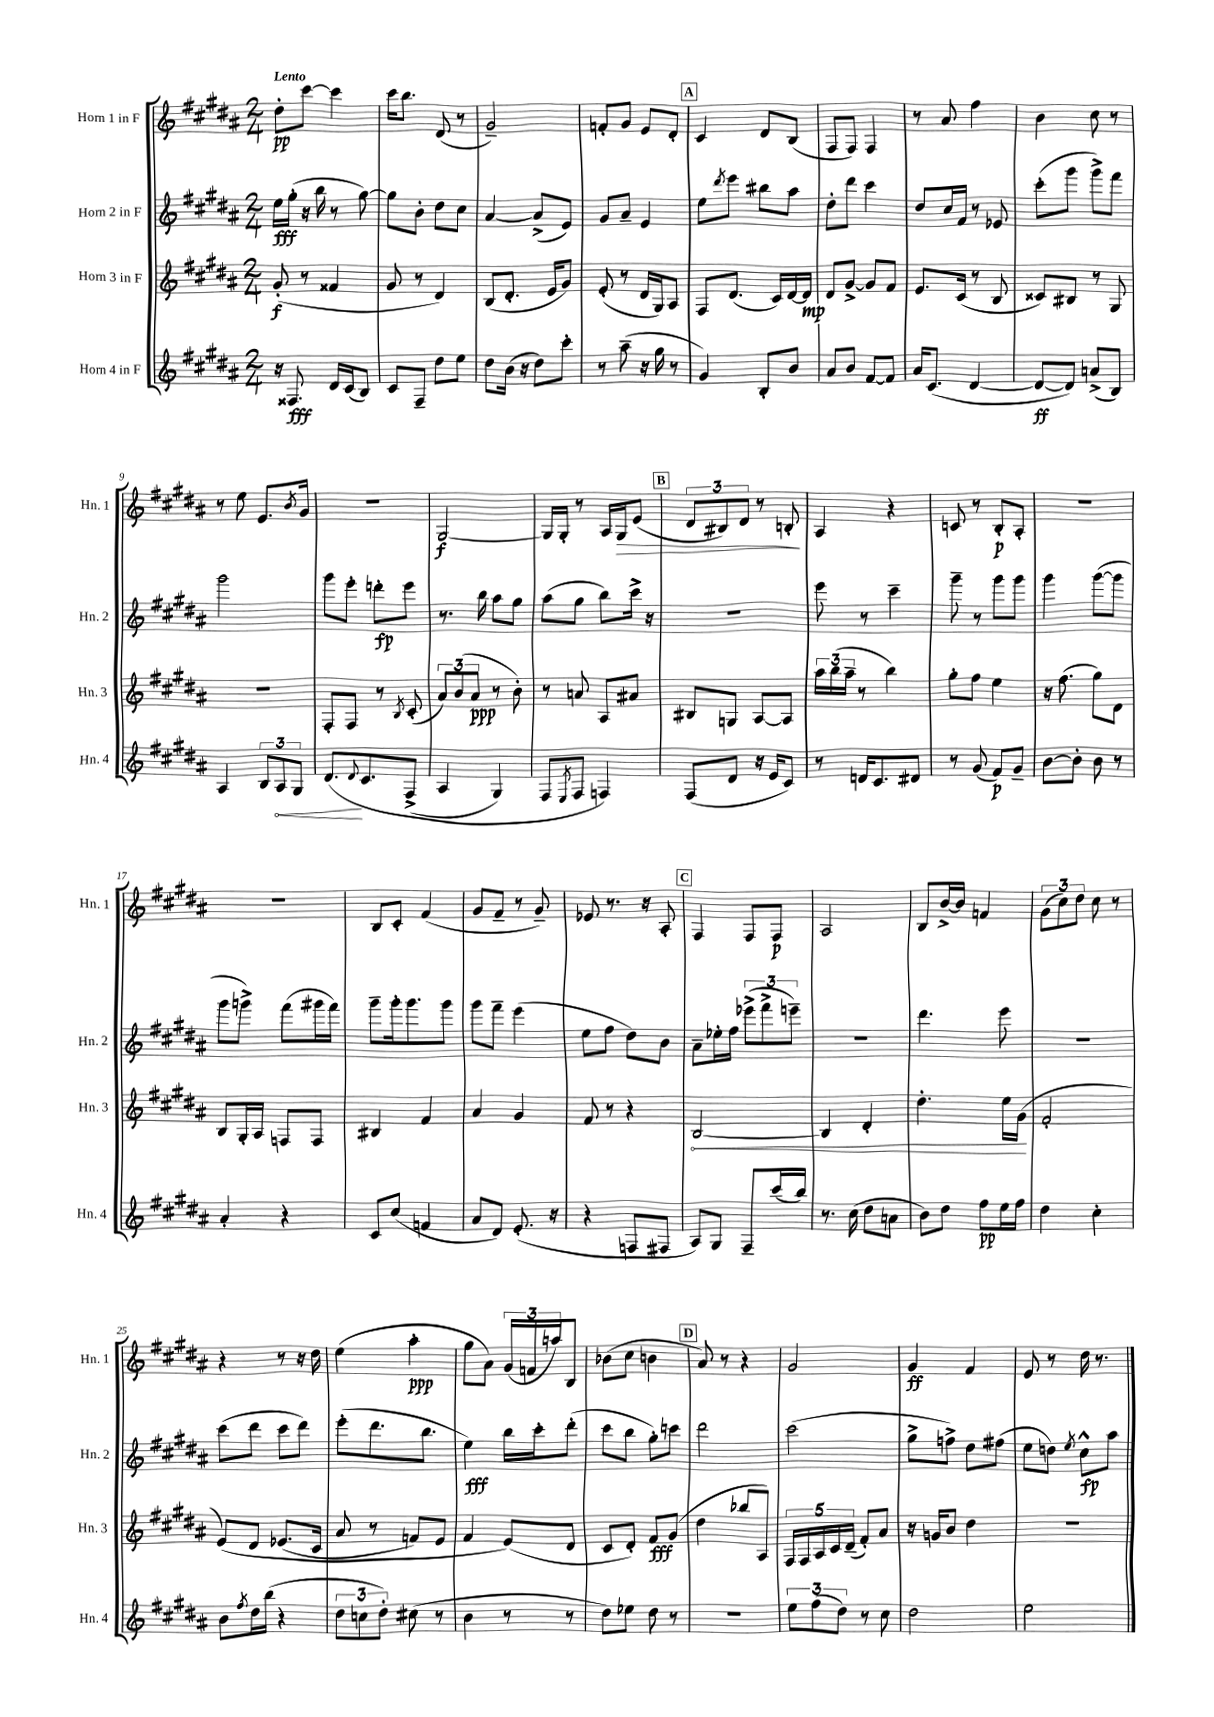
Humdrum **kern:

**kern	**kern	**kern	**kern
*staff4	*staff3	*staff2	*staff1
*clefG2	*clefG2	*clefG2	*clefG2
*k[f#c#g#d#a#]	*k[f#c#g#d#a#]	*k[f#c#g#d#a#]	*k[f#c#g#d#a#]
*M2/4	*M2/4	*M2/4	*M2/4
16r	(8g#'/	16ee\LL	8dd#'\L
8.F##/	.	(16gg#'\JJ	.
.	8r	16r	[8ccc#\J
.	.	16bb\	.
16d#/LL	4f##/	8r	4ccc#\]
(16c#/J	.	.	.
8B/J)	.	[8gg#\)	.
=	=	=	=
8c#/L	8g#/	8gg#\]L	16ccc#\LK
.	.	.	8.bb\J
8F#~/J	8r	8b'\J	.
8dd#\L	4d#/)	8dd#\L	(8d#/
8ee\J	.	8cc#\J	8r
=	=	=	=
8dd#\L	(8B/L	[4a#/	2g#~/)
(16b\Jk	8.d#'/J	.	.
16r	.	.	.
8dd#\L)	.	(8a#^/]L	.
.	16e/LK	.	.
8ccc#'\J	8g#/J)	8e/J)	.
=	=	=	=
8r	(8e'/	8g#/L	8f'/L
(8aa#~\	8r	8a#~/J	8g#/J
16r	16d#/LL	4e/	8e/L
16gg#\	16G#/J)	.	.
8r	8A#/J	.	8d#'/J
=	=	=	=
4g#/)	8F#/L	8ee\L	4c#/
.	.	8qddd#/	.
.	(8.d#/J	8eee\J	.
8B'/L	.	8bb#\L	8d#/L
.	16c#/LL)	.	.
8b/J	[16d#/	8aa#\J	(8B/J
.	16d#/]JJ	.	.
=	=	=	=
8a#/L	8d#/L	8dd#'\L	8F#/L
8b/J	[8g#^/J	8ddd#\J	8F#/J)
[8f#/L	8g#/]L	4ccc#\	4F#/
8f#/]J	8f#/J	.	.
=	=	=	=
16a#/LK	8.e/L	8dd#/L	8r
(8.c#/J	.	.	.
.	.	16cc#/L	8a#/
.	(16c#/Jk	16f#/JJ	.
[4d#/	8r	8r	4ff#\
.	8B/	8e-/	.
=	=	=	=
8d#/_L	8c##/L)	(8ccc#'\L	4b\
8d#/]J)	8B#/J	8ggg#\J	.
(8a^/L	8r	8ggg#^\L)	8cc#\
8B/J)	8G#/	8fff#\J	8r
=	=	=	=
4A#/	2r	2ggg#\	8r
.	.	.	8ee\
12B/L	.	.	8.e/L
12A#/	.	.	.
12G#/J	.	.	.
.	.	.	8qb/
.	.	.	16g#/Jk
=	=	=	=
&(8.d#/L	8F#'/L	8ggg#\L	2r
.	8F#/J	8eee'\J	.
8qqd#/	.	.	.
8.c#/	.	.	.
.	8r	8ddd'\L	.
.	8qB/	.	.
(8F#^/J	(8c#'/	8eee\J	.
=	=	=	=
4A#/	12a#/L)	8.r	[2G#/
.	(12b/	.	.
.	12a#/J	.	.
.	.	16bb\	.
4G#/)	8r	8aa#\L	.
.	8b'\)	8gg#\J	.
=	=	=	=
8F#/L	8r	(8aa#\L	16G#/]LL
.	.	.	16G#'/JJ
8qE/	.	.	.
8F#/J	8a/	8gg#\J	8r
4F/&)	8A#/L	8bb\L)	16A#/LL
.	.	.	16G#/J
.	8a#/J	16ccc#^\Jk	(8e/J
.	.	16r	.
=	=	=	=
(8F#/L	8B#/L	2r	12d#/L
.	.	.	12B#/)
8d#/J	8G/J	.	.
.	.	.	12d#/J
16r	[8A#/L	.	8r
16e/LK	.	.	.
8c#/J)	8A#/]J	.	8B'/
=	=	=	=
8r	24aa#\LL	8eee\	4A#/
.	(24bb\	.	.
.	24aa#~\JJ	.	.
16d/LK	8r	8r	.
8.c#/	.	.	.
.	4bb\)	4ccc#~\	4r
8d#/J	.	.	.
=	=	=	=
8r	8gg#'\L	8ggg#~\	8c/
(8g#/	8ff#\J	8r	8r
8f#/L)	4ee\	8ggg#\L	8B'/L
8g#~/J	.	8ggg#\J	8A#'/J
=	=	=	=
[8b\L	16r	4ggg#\	2r
.	(8.ff#\	.	.
8b'\]J	.	.	.
8b\	8gg#\L)	([8ggg#\L	.
8r	8d#\J	8ggg#\]J	.
=	=	=	=
4a#'/	8B/L	8ggg#\L	2r
.	16G#'/L	8ggg^\J)	.
.	16A#/JJ	.	.
4r	8F/L	(8fff#\L	.
.	8F/J	16ggg#\L	.
.	.	16fff#\JJ)	.
=	=	=	=
8c#/L	4B#/	8ggg#~\L	8B/L
(8cc#/J	.	16ggg#'\k	8c#'/J
.	.	8.ggg#\	.
4f/	4f#/	.	(4f#/
.	.	8ggg#\J	.
=	=	=	=
8a#/L	4a#/	8ggg#\L	8g#/L
8d#/J)	.	8fff#~\J	8f#~/J
(8.e'/	4g#/	(4eee\	8r
.	.	.	8g#~/)
16r	.	.	.
=	=	=	=
4r	8f#/	8ee\L	8e-/
.	8r	8ff#\J	8.r
8F/L	4r	8dd#\L)	.
.	.	.	16r
8F#/J	.	8b\J	8A#'/
=	=	=	=
8A#/L)	[2B/	8a#~\L	4F#/
8G#/J	.	16ee-'\L	.
.	.	16ff#\JJ	.
8F#~/L	.	(12eee-^\L	8F#/L
.	.	12fff#^\	.
(16ccc#/L	.	.	8F#/J
.	.	12eee~\J)	.
16bb/JJ)	.	.	.
=	=	=	=
8.r	4B/]	2r	2A#/
(16cc#\	.	.	.
8dd#\L	4d#'/	.	.
8a\J	.	.	.
=	=	=	=
8b\L)	4.dd#'\	4.ddd#\	8B/L
8dd#\J	.	.	[16b^/L
.	.	.	16b/]JJ
8ff#\L	.	.	4f/
16ee\L	16ee\LL	8eee\	.
16ff#\JJ	(16g#\JJ	.	.
=	=	=	=
4dd#\	2f#'/	2r	(12g#\L
.	.	.	12cc#\)
.	.	.	12dd#\J
4cc#'\	.	.	8cc#\
.	.	.	8r
=	=	=	=
8b\L	&(8e/L)	(8ccc#\L	4r
8qff#/	.	.	.
16dd#\L	8d#/J	8ddd#\J	.
(16bb\JJ	.	.	.
4r	(8.e-/L	8ccc#\L	8r
.	.	8ddd#\J)	16r
.	16c#/Jk	.	16dd#\
=	=	=	=
12dd#\L	8a#/	(8eee'\L	(4ee\
12cc\	.	.	.
.	8r	8.ddd#\	.
12dd#'\J)	.	.	.
(8cc#\	8f/L)	.	4aa#'\
.	.	8.bb\J	.
8r	8e/J	.	.
=	=	=	=
4b\	4f#/	4ee\)	8gg#\L
.	.	.	8a#\J)
8r	(8e/L&)	16bb\LL	(24g#/LL
.	.	.	24f/
.	.	16ccc#'\J	.
.	.	.	24aa/J)
8r	8d#/J	(8ddd#'\J	8B/J
=	=	=	=
8dd#\L)	8c#/L	8ccc#\L	(8b-\L
8ee-\J	8d#'/J)	8bb\J	8cc#\J
8dd#\	8f#/L	8gg#'\L)	4b\
8r	(8g#/J	8ccc\J	.
=	=	=	=
2r	4dd#\	2ddd#\	8a#/)
.	.	.	8r
.	8bb-/L	.	4r
.	8A#/J)	.	.
=	=	=	=
12ee\L	20F#/LL	(2ccc#\	2g#/
.	20F#/	.	.
(12ff#\	.	.	.
.	20A#/	.	.
.	20c#/	.	.
12dd#\J)	.	.	.
.	(20d#~/JJ	.	.
8r	8f#'/L)	.	.
8cc#\	8a#/J	.	.
=	=	=	=
2dd#\	16r	8gg#^\L	4g#/
.	16g/LK	.	.
.	8b/J	8ff^\J)	.
.	4dd#\	8dd#\L	4f#/
.	.	(8ff#\J	.
=	=	=	=
2ee\	2r	8ee\L	8e/
.	.	8dd\J)	8r
.	.	8qee/	.
.	.	8cc#^^\L	16dd#\
.	.	.	8.r
.	.	8aa#\J	.
==	==	==	==
*-	*-	*-	*-
